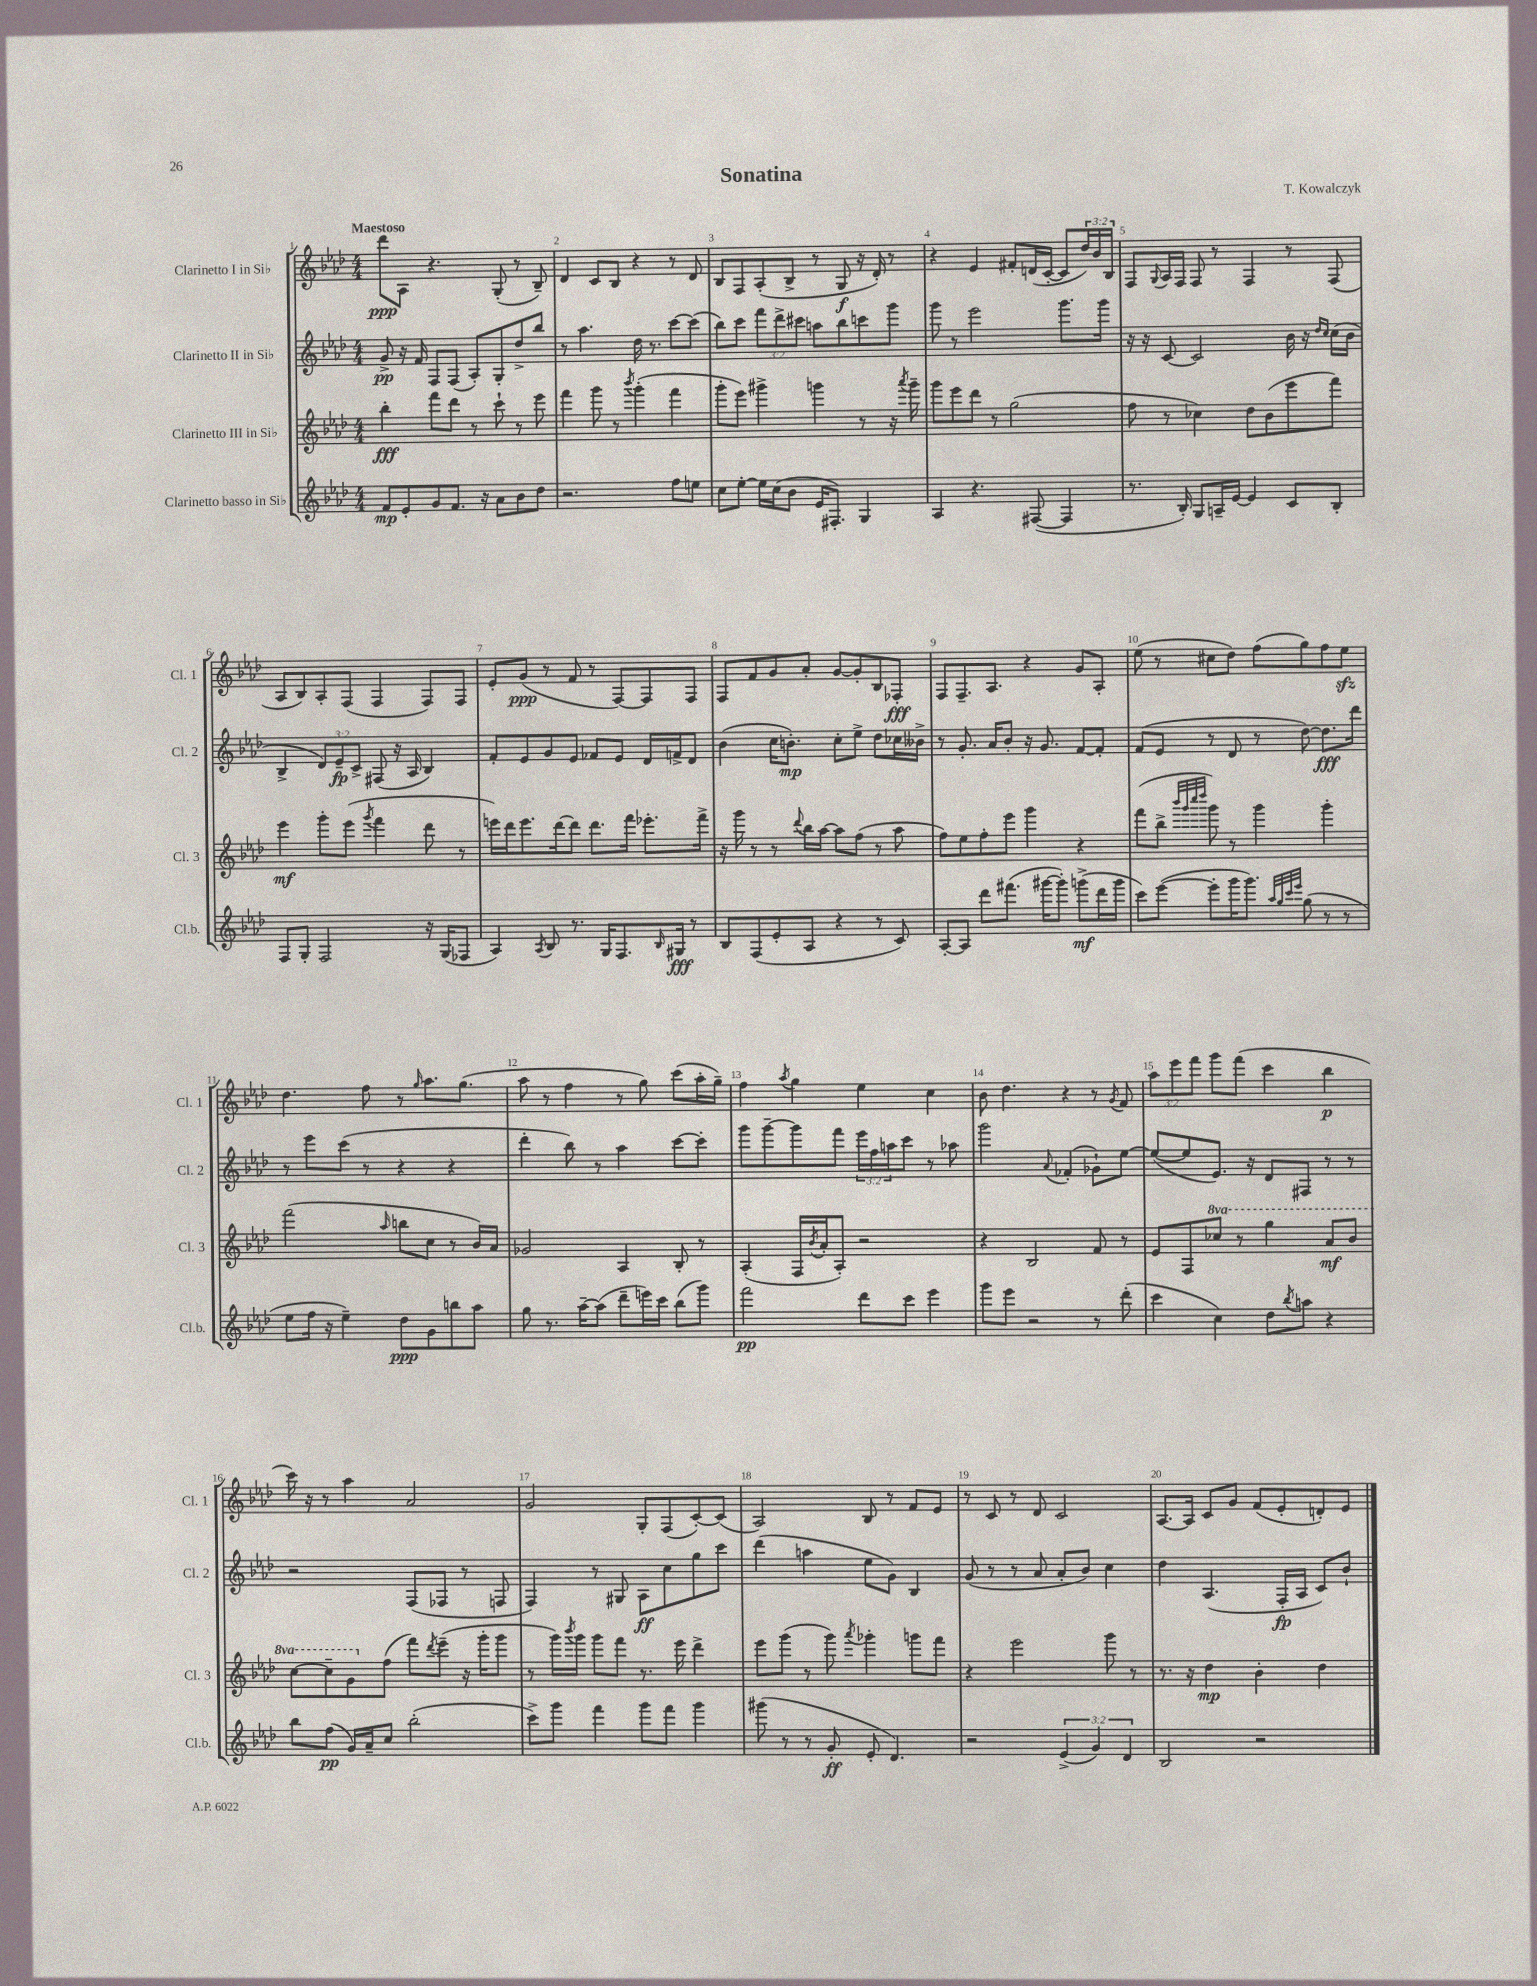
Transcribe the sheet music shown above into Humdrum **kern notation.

**kern	**kern	**kern	**kern
*staff4	*staff3	*staff2	*staff1
*clefG2	*clefG2	*clefG2	*clefG2
*k[b-e-a-d-]	*k[b-e-a-d-]	*k[b-e-a-d-]	*k[b-e-a-d-]
*M4/4	*M4/4	*M4/4	*M4/4
8f	4bb-'	8g^	8ddd-
8e-'	.	16r	8A-
.	.	16f	.
8g	8fff	8F	4.r
8.f	8ddd-	(8F	.
.	8r	8A-')	.
16r	.	.	.
8a-	8ccc`	8G'	(8G'
8b-	8r	8dd-^	8r
8dd-	8eee-	8bb-	8B-~)
=	=	=	=
2.r	4fff	8r	4d-
.	.	4.aa-	.
.	8ggg	.	8c
.	8r	.	8B-
.	8qbbb-	.	.
.	(4ggg'	16dd-	4r
.	.	8.r	.
8ff	4fff	[8ccc	8r
8ee	.	(8ccc]	8d-
=	=	=	=
8cc	8ggg'	8bb-)	8B-
[8ee-'	8eee-)	8ccc	8F
16ee-]	4ggg#^	12fff	(8A-'
(16cc	.	.	.
.	.	12ddd-^	.
8b-	.	.	8B-^
.	.	12ccc#	.
16e-	4ggg	8aa	8r
8.F#')	.	.	.
.	.	8bb-	8G
4G	8r	8ccc	16r
.	.	.	16d-')
.	16r	8ggg	8r
.	8qaaa-	.	.
.	16ggg~	.	.
=	=	=	=
4A-	8ggg	8ggg	4r
.	8eee-	8r	.
4.r	8ddd-	2eee-	4e-
.	8r	.	.
.	(2gg	.	8f#'
([8F#	.	.	(16d
.	.	.	[16c'
4F#]	.	8.ggg	8c]
.	.	.	24dd-)
.	.	.	24b-
.	.	16ggg	.
.	.	.	24B-
=	=	=	=
8.r	8ff	16r	8F
.	.	16r	.
.	.	.	8qqG
.	8r	[8c	16A-
16B-')	.	.	16F
8G	4cc-)	2c]	8F
16A~	.	.	8r
[16e-	.	.	.
4e-]	8dd-	.	4F
.	(8b-	.	.
8c	8eee-	16b-	8r
.	.	16r	.
.	.	16qqdd-	.
.	.	16qqcc	.
8B-'	8fff)	(16cc	(8F
.	.	16b-	.
=	=	=	=
8F	4eee-	4B-^	8A-
8G'	.	.	8B-)
2F	8ggg'	12d-)	8A-'
.	.	12e-~	.
.	(8eee-	.	(8F
.	.	12c^	.
.	8qggg	.	.
.	4fff	(8F#	4F
.	.	16r	.
.	.	16A-	.
16r	8ddd-	4B-)	8F)
(16G	.	.	.
8F-	8r	.	8F
=	=	=	=
4A-)	16eee)	8f'	8e-'
.	16ddd-	.	.
.	8.eee	8e-	(8g
8qA-	.	.	.
8B-	.	8g	8r
.	[16ddd-	.	.
8.r	8ddd-]	8e-	8f
.	8.ddd-	8f-	8r
16G	.	.	.
8.F	.	8e-	[8F)
.	16fff	.	.
.	8.eee-'	16d-	8F]
16qqB-	.	.	.
16G#	.	16f^	.
8r	.	8d-	8F
.	16fff^	.	.
=	=	=	=
8B-	16r	(4b-	8F
.	16ggg	.	.
(8F	8r	.	8f
8e-'	8r	16cc	8g
.	.	8.b')	.
.	8qqddd-	.	.
8A-	16bb-	.	8a-'
.	[16aa-	.	.
4r	8aa-]	8cc'	[8g
.	(8ff	8ee-^	8g']
8r	8r	8dd-	8B-
8c)	8aa-	16cc-	8F-'
.	.	16b--^	.
=	=	=	=
[8A-'	8ff)	8r	8F
8A-]	8ee-	8.g'	8.F~
8ddd-	8ff'	.	.
.	.	16a-	8.A-
(8.fff#	8eee-	8b-'	.
.	4ggg	16r	4r
[16ggg#	.	8.g	.
8ggg#'])	.	.	.
(8ggg^	4r	[8f	8g
16ddd-	.	8f']	8A-'
16ggg	.	.	.
=	=	=	=
8ccc)	(8fff	(8f	(8ee-
([8eee-	8bb-^	8e-	8r
.	32qqbbb-	.	.
.	32qqggg	.	.
.	32qqcccc	.	.
.	32qqdddd-	.	.
8eee-']	8ggg)	8r	8cc#
16ggg	8r	8d-	8dd-)
8.ggg)	.	.	.
.	4ggg	8r	(8ff
32qqaa-	.	.	.
32qqgg	.	.	.
32qqccc	.	.	.
32qqeee-	.	.	.
(8gg	.	[8dd-)	8gg)
8r	4ggg'	8.dd-]	8ff
8r	.	.	8ee-
.	.	16ddd-	.
=	=	=	=
8ee-	(2fff	8r	4.dd-
16ff	.	8eee-	.
16r	.	.	.
4ee-~)	.	(8ccc	.
.	.	8r	8ff
.	16qqaa-	.	.
8dd-	8bb	4r	8r
.	.	.	16qqgg
8g	8cc	.	8.aa-
8bb	8r	4r	.
.	.	.	(8.gg
8aa-	16b-)	.	.
.	16a-	.	.
=	=	=	=
8gg	2g-	4ddd-'	8aa-
8.r	.	.	8r
.	.	8bb-)	4ff
[16aa-~	.	.	.
(8aa-]	.	8r	.
8ddd-~	4A-	4aa-	8r
16eee)	.	.	8gg)
16ccc	.	.	.
(8bb-	8B-'	[8ccc	(8ccc
8ggg)	8r	8ccc']	16aa-'
.	.	.	16gg~)
=	=	=	=
2fff	(4A-'	8ggg	4ff
.	.	[8ggg~	.
.	.	.	8qaa-
.	16F	8ggg]	4gg
.	8qb-	.	.
.	16a-'	.	.
.	8A-')	8fff	.
8ddd-	2r	24eee-	4ee-
.	.	24ff	.
.	.	24aa	.
8ccc	.	8ccc	.
4eee-	.	8r	4cc
.	.	8aa-	.
=	=	=	=
8ggg	4r	2ggg	8b-
8eee-	.	.	4.dd-
2r	2B-	.	.
.	.	8qqa-	.
.	.	(4f-'	4r
8r	8f	8g-`)	8r
.	.	.	8qg
(8ddd-'	8r	[8ee-	8f
=	=	=	=
4ccc	8e-	(8ee-_	12aa-
.	.	.	12eee-
.	8F	8ee-]	.
.	.	.	12fff
4cc)	8ccc-	8.e-)	8ggg
.	8r	.	(8fff
.	.	16r	.
8dd-	4ggg	8d-	4ccc
8qbb-	.	.	.
8aa	.	8F#	.
4r	8aa-	8r	4bb-
.	8bb-	8r	.
=	=	=	=
8bb-	[8ccc	2r	16ccc)
.	.	.	16r
(8ff	8ccc~]	.	8r
16g)	8gg	.	4aa-
16a-~	.	.	.
8cc	(8ff	.	.
(2bb-'	8fff)	(8F	2a-
.	8qddd-	.	.
.	(8eee-~	8F-	.
.	16r	8r	.
.	16ggg'	.	.
.	8ggg	8F	.
=	=	=	=
8ccc^)	8r	4F)	2g
8ggg	16ggg)	.	.
.	8qbbb-	.	.
.	16ggg	.	.
4fff	8ggg	8r	.
.	8fff	8G#	.
8ggg	8.r	8A-	8G'
8fff	.	8cc	(8F
.	16eee-	.	.
4ggg	4ddd-^	8gg	[8c')
.	.	8ccc	(8c]
=	=	=	=
(8ggg#	8eee-	(4ddd-	2A-)
8r	(8ggg	.	.
8r	8r	4aa	.
8g'	8ggg)	.	.
.	8qaaa-	.	.
8e-'	4ggg-'	8ee-	8B-
4.d-)	.	8g)	8r
.	8ggg	4B-	8f
.	8fff	.	8e-
=	=	=	=
2r	4r	(8g	8r
.	.	8r	8c
.	2eee-	8r	8r
.	.	8a-	8d-
(6e-^	.	8a-'	2c
.	.	8b-)	.
6g)	.	.	.
.	8ggg	4cc	.
6d-	.	.	.
.	8r	.	.
=	=	=	=
2B-	8.r	4dd-	[8.A-
.	16r	.	16A-]
.	4dd-	(4.A-	8c
.	.	.	8g
2r	4b-'	.	(8f
.	.	16F'	8e-'
.	.	16A-	.
.	4dd-	8c)	8d')
.	.	8b-`	8e-
==	==	==	==
*-	*-	*-	*-
